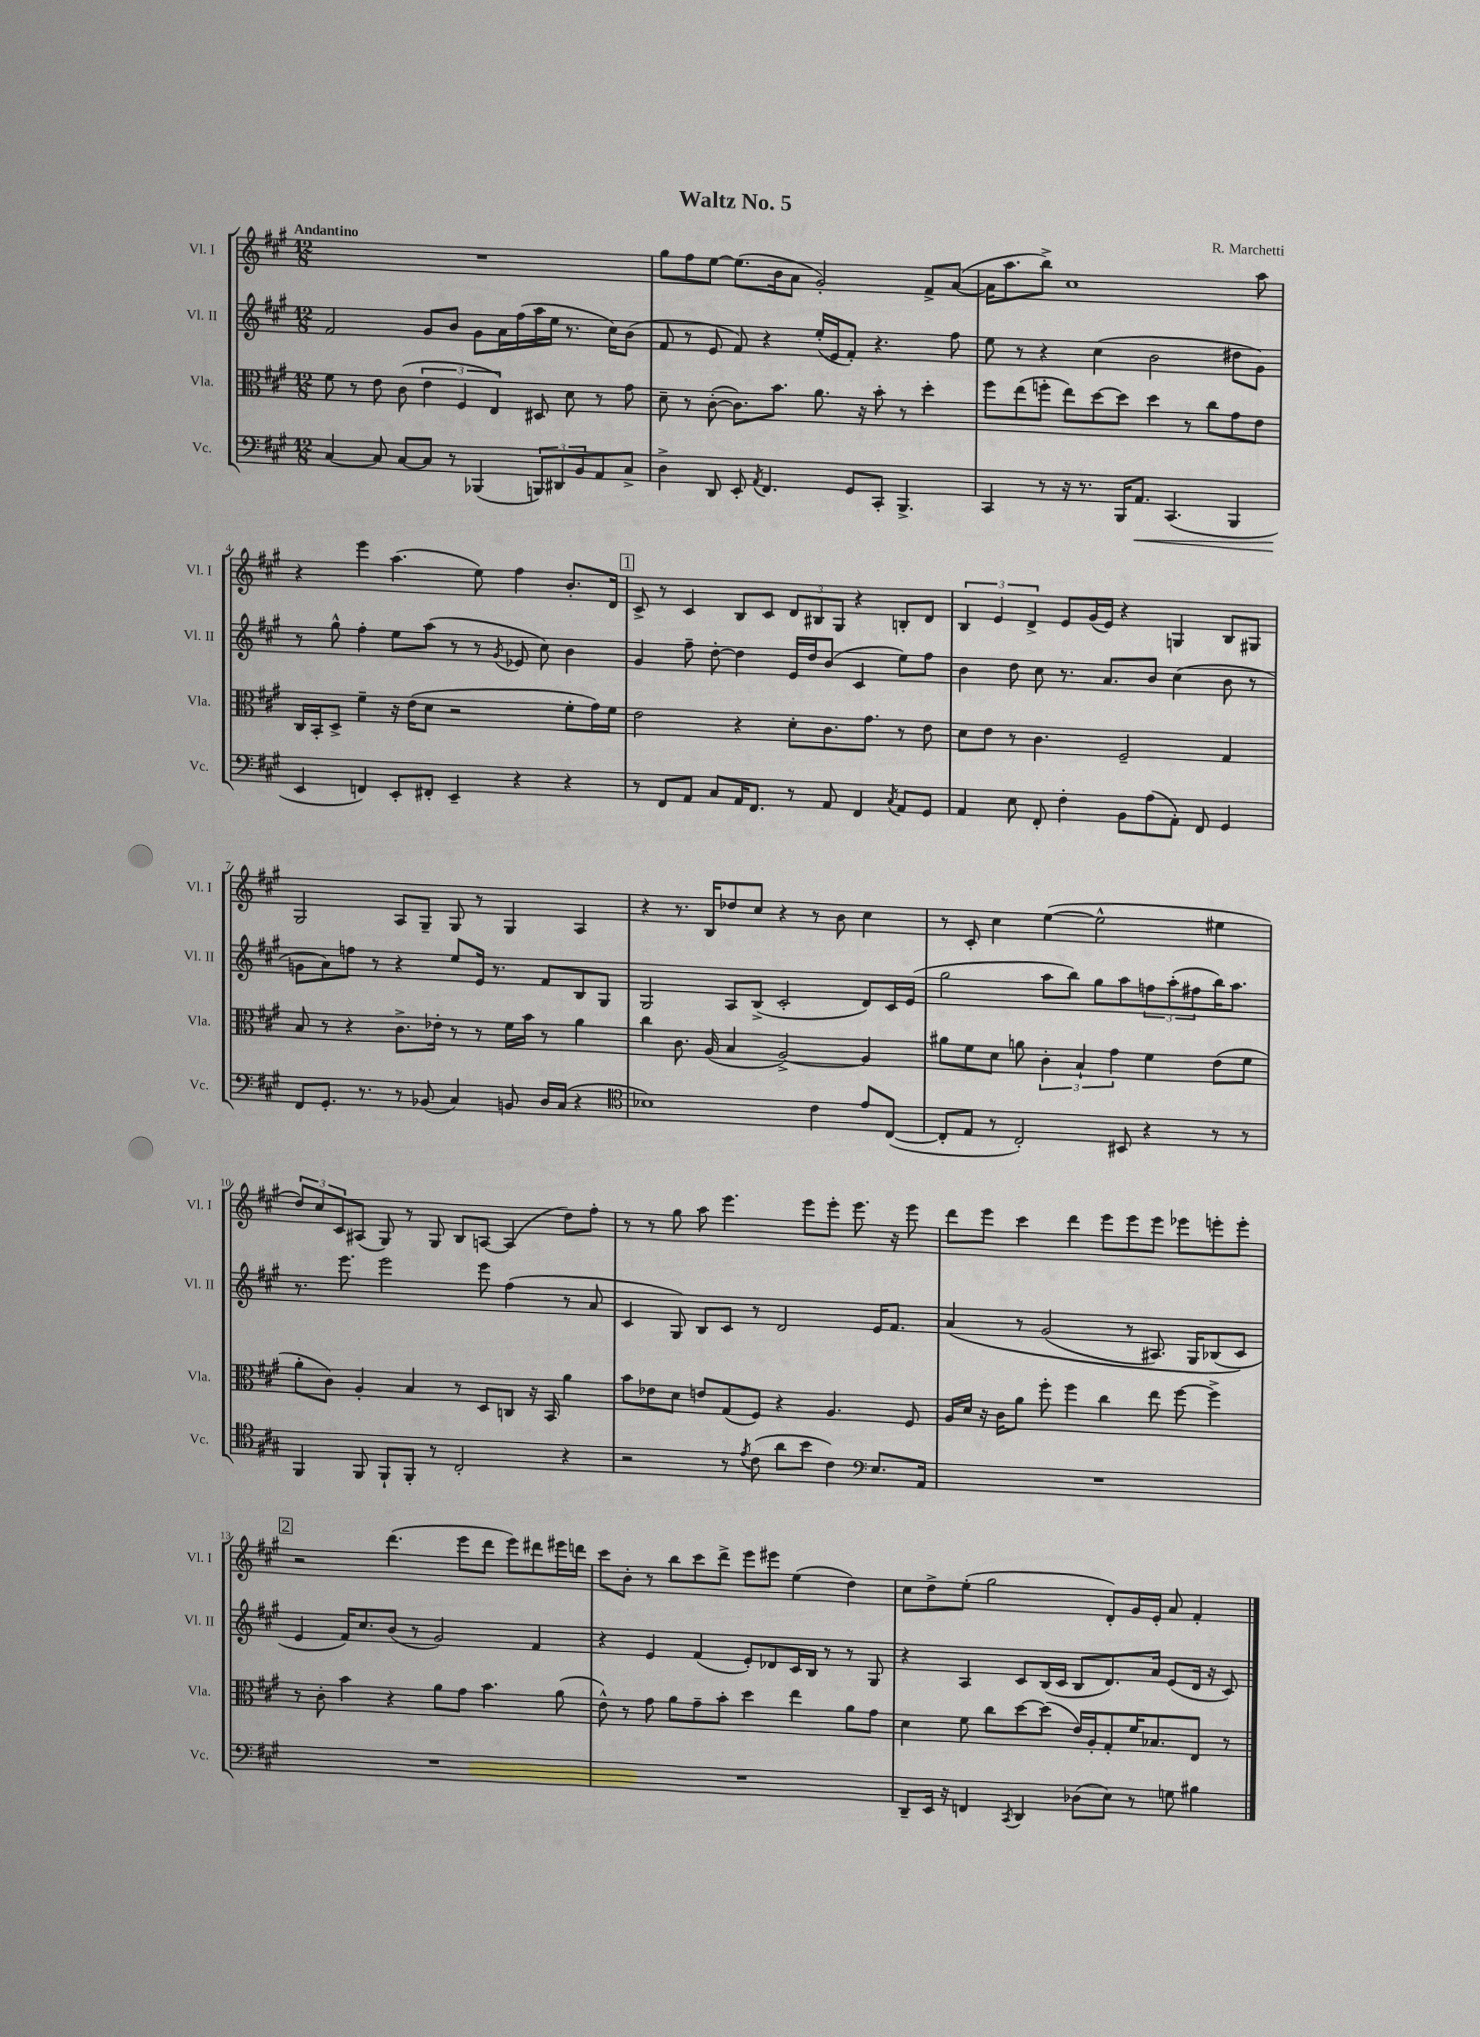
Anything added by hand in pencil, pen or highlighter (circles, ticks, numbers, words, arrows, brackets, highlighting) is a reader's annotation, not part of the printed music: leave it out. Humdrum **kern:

**kern	**dynam	**kern	**kern	**kern
*part4	*part4	*part3	*part2	*part1
*staff4	*staff4	*staff3	*staff2	*staff1
*I"Vc.	*	*I"Vla.	*I"Vl. II	*I"Vl. I
*I'Vc.	*	*I'Vla.	*I'Vl. II	*I'Vl. I
*clefF4	*	*clefC3	*clefG2	*clefG2
*k[f#c#g#]	*	*k[f#c#g#]	*k[f#c#g#]	*k[f#c#g#]
*M12/8	*	*M12/8	*M12/8	*M12/8
=1	=1	=1	=1	=1
!	!	!	!	!LO:TX:a:B:t=Andantino
[4C#/	.	8f#\	2f#/	1.r
.	.	8r	.	.
8C#/]	.	8e\	.	.
[8C#/L	.	(8c#\	.	.
8C#/J]	.	6e\	8g#/L	.
8r	.	.	8b/J	.
.	.	6F#/	.	.
(4BBB-X/	.	.	8g#\L	.
.	.	6E/)	.	.
.	.	.	16a\L	.
.	.	.	(16ff#\	.
12BBBn/L)	.	8D#X/	16aa\	.
.	.	.	16ee\JJ	.
12DD#X/	.	.	.	.
.	.	8d\	8.r	.
12BB/	.	.	.	.
8AA/	.	8r	.	.
.	.	.	16cc#\KL)	.
8C#^/J	.	8g#\	(8b\J	.
=2	=2	=2	=2	=2
4D^\	.	8d~\	8f#/	8gg#\L
.	.	8r	8r	8ff#\
8DD/	.	([8c#'\	8e/	[8ee\J
8EE'/	.	8.c#\L])	8f#/)	(8.ee\L]
8qAA/	.	.	.	.
4.FF#/	.	.	4r	.
.	.	8.b\J	.	16b\k
.	.	.	.	8a\J
.	.	8.a\	(16ee'/LL	2g#'/)
.	.	.	16e/J	.
8GG#/L	.	.	8f#'/J)	.
.	.	16r	.	.
8CC#'/J	.	8b'\	4.r	.
4.BBB^/	.	8r	.	.
.	.	4dd'\	.	8f#^/L
.	.	.	8ff#\	([8a/J
=3	=3	=3	=3	=3
4CC#/	.	8ff#\L	8ee\	16a\KL]
.	.	.	.	8.aa\
.	.	(8ee\	8r	.
8r	.	8ffn'\J	4r	8bb^\J)
16r	.	8ee\L)	.	1cc#
8.r	.	.	.	.
.	.	[8dd\	(4cc#\	.
16BBB/KL	.	8dd\J]	.	.
!	!LO:HP:b	!	!	!
8.AA/J	<	.	.	.
.	.	4dd\	2b\	.
(4.CC#/	.	.	.	.
.	.	8r	.	.
.	.	8cc#\L	.	.
4BBB/	.	8g#\	8dd#X\L	.
.	.	8e\J	8g#\J)	8aa\
!!LO:LB:g=z
=4	=4	=4	=4	=4
4EE/	.	16C#/LL	8r	4r
.	.	16BB'/J	.	.
.	.	8D^/J	8gg#^^\	.
4FFn/)	[	4f#~\	4ff#'\	4eee\
8EE'/L	.	16r	8ee\L	(4.aa\
.	.	(16e\KL	.	.
8FF#X'/J	.	8d\J	(8aa\J	.
4EE~/	.	2r	8r	.
.	.	.	8r	8ee\)
.	.	.	8qg#/	.
4r	.	.	8e-X/	4ff#\
.	.	.	8cc#\)	.
4r	.	8f#'\L	4b\	8.b'/L
.	.	16g#\L)	.	.
.	.	16f#\JJ	.	16d/Jk
!!LO:REH:place=s1:t=1
=5	=5	=5	=5	=5
8r	.	2e\	4g#/	8c#^/
8FF#/L	.	.	.	8r
8AA/J	.	.	8ff#~\	4c#/
8C#/L	.	.	[8dd'\	.
16AA/K	.	4r	4dd\]	8B/L
8.FF#/J	.	.	.	.
.	.	.	.	8c#/J
8r	.	8d'\L	16e/LL	12d/L
.	.	.	16dd/J	.
.	.	.	.	12B#X/
8AA/	.	8.c#\	(8b/J	.
.	.	.	.	12G#/J
4FF#/	.	.	4c#/	4r
.	.	8.g#\J	.	.
8qC#/	.	.	.	.
8AA/L	.	8r	8ee\L)	8Bn'/L
8GG#/J	.	8e\	8ff#\J	8d/J
=6	=6	=6	=6	=6
4AA/	.	8d\L	4b\	6B/
.	.	8e\J	.	.
.	.	.	.	6e/
8E\	.	8r	8dd\	.
.	.	.	.	6d^/
8FF#'/	.	4.c#\	8cc#\	.
4F#'\	.	.	8.r	8e/L
.	.	.	.	(16g#/L
.	.	.	8.a/L	16e/JJ)
8BB\L	.	2F#~/	.	4r
(8A\	.	.	8b/J	.
8AA'\J)	.	.	(4cc#\	4Gn/
8FF#/	.	.	.	.
4GG#/	.	4G#/	8b\	8B/L
.	.	.	8r	8G#X/J
!!LO:LB:g=z
=7	=7	=7	=7	=7
8FF#/L	.	8B/	8gn\L	2G#/
8.GG#'/J	.	8r	8a\)	.
.	.	4r	8ffn\J	.
8.r	.	.	.	.
.	.	.	8r	.
8r	.	8.c#^\L	4r	8A/L
(8BB-X/	.	.	.	8G#~/J
.	.	16e-X'\Jk	.	.
4C#/)	.	8r	8ee/L	8G#/
.	.	8r	16e/Jk	8r
.	.	.	8.r	.
8BBn/	.	16f#\LL	.	4G#/
.	.	16b\JJ	.	.
16D/LL	.	8r	8f#/L	.
(16C#/JJ	.	.	.	.
4r	.	4a\	8B/	4A/
.	.	.	8G#/J	.
=8	=8	=8	=8	=8
*clefC4	*	*	*	*
1B-X)	.	4cc#\	2G#/	4r
.	.	8.c#\	.	8.r
.	.	(16A/	.	16B/KL
.	.	4B/	8A/L	8dd-X/
.	.	.	(8B^/J	8cc#/J
.	.	[2A^/)	2c#'/	4r
4c#\	.	.	.	8r
.	.	.	.	8b\
8e/L	.	4A/]	8d/L)	4cc#\
([8C#/J	.	.	16c#/L	.
.	.	.	(16e/JJ	.
=9	=9	=9	=9	=9
8C#'/L]	.	8a#X\L	2gg#\	8r
8E/J	.	8f#\	.	8c#'/
8r	.	8d\J	.	4cc#\
2C#'/)	.	8an\	.	.
.	.	6c#'\	8aa\L	([4ee\
.	.	.	8bb\J)	.
.	.	6B`/	.	.
.	.	.	8gg#\L	2ee^^\]
.	.	6g#\	.	.
8BB#X/	.	.	8aa\	.
4r	.	4f#\	12ffn\	.
.	.	.	(12aa'\	.
.	.	.	12ff#X\	.
8r	.	(8e\L	16bb\K)	4ee#X\
.	.	.	8.aa\J	.
8r	.	8f#\J	.	.
!!LO:LB:g=z
=10	=10	=10	=10	=10
4FF#/	.	8a'\L	8.r	12dd/L)
.	.	.	.	12cc#/
.	.	8c#\J)	.	.
.	.	.	.	12c#/
.	.	.	8.eee\	.
8FF#/	.	4A'/	.	(8A#X/J
8FF#`/L	.	.	2eee\	8G#/)
8FF#'/J	.	4B/	.	8r
8r	.	.	.	8G#/
2C#'/	.	8r	.	8B/L
.	.	8D/L	8eee\	[8An/J
.	.	8Cn/J	(4ff#\	(4A/]
.	.	16r	.	.
.	.	16BB/	.	.
4r	.	4a\	8r	8dd\L)
.	.	.	8a/	8ff#'\J
=11	=11	=11	=11	=11
2r	.	8b\L	4c#/	8r
.	.	8e-X\	.	8r
.	.	8d\J	8G#/)	8gg#\
.	.	8en/L	8B/L	8aa\
8r	.	(8G#/	8c#/J	4.eee\
8qe/	.	.	.	.
(8c#\	.	8F#/J)	8r	.
8a\L	.	4r	2d/	.
8b\J	.	.	.	8eee\L
4c#\)	.	4.A/	.	8eee'\J
.	.	.	.	8.eee\
*clefF4	*	*	*	*
8.E/L	.	.	16e/KL	.
.	.	.	8.f#/J	16r
.	.	8F#/	.	8eee\
16AA/Jk	.	.	.	.
=12	=12	=12	=12	=12
1.r	.	16A/LL	(4a/	8ddd\L
.	.	16d/JJ	.	.
.	.	16r	.	8eee\J
.	.	16c#\KL	.	.
.	.	8a\J	8r	4ccc#\
.	.	8ff#'\	(2g#/	.
.	.	4ff#\	.	4ddd\
.	.	4cc#\	.	8eee\L
.	.	.	8r	8eee\
.	.	8ee\	8.A#X/)	8eee\J
.	.	[8ff#\	.	8eee-X\L
.	.	.	16G#/KL	.
.	.	4ff#^\]	(8B-X/	8eeen'\
.	.	.	8c#/J)	8eee'\J
!!LO:LB:g=z
!!LO:REH:place=s1:t=2
=13	=13	=13	=13	=13
1.r	.	8r	4e/	2r
.	.	8c#'\	.	.
.	.	4b\	16f#/KL)	.
.	.	.	8.cc#/	.
.	.	4r	(8b/J	(4.ddd\
.	.	.	8r	.
.	.	8a\L	2g#/)	.
.	.	8g#\J	.	8eee\L
.	.	4.b\	.	8ddd\J
.	.	.	.	8eee\L)
.	.	.	4f#/	8ddd#X\
.	.	(8a\	.	16eee#X\L
.	.	.	.	16dddn\JJ
=14	=14	=14	=14	=14
1.r	.	8e^^\)	4r	8ccc#\L
.	.	8r	.	8b'\J
.	.	8g#\	4e/	8r
.	.	8a\L	.	8bb\L
.	.	8g#~\	(4f#/	8ccc#\
.	.	8b'\J	.	8ddd^\J
.	.	4dd\	8e'/L)	8eee\L
.	.	.	8d-X/	8eee#X\J
.	.	4ee\	16c#/L	(4ee\
.	.	.	16B/JJ	.
.	.	.	8r	.
.	.	8a\L	8r	4dd\)
.	.	8g#\J	8G#/	.
=15	=15	=15	=15	=15
8DD~/L	.	4d\	4r	8cc#\L
16EE/Jk	.	.	.	8dd^\
16r	.	.	.	.
4FFn/	.	8f#\	4A/	(8ee'\J
.	.	8cc#\L	.	2gg#\
8qCC#/	.	.	.	.
4DD/	.	[8dd\	8c#/L	.
.	.	(8dd\J]	(16B/L	.
.	.	.	16c#/JJ	.
(8D-X\L	.	16e/LL)	8B/L	.
.	.	16A'/J	.	.
8E\J)	.	8G#'/	8.d/)	8d'/L)
8r	.	16f#/K	.	16g#/L
.	.	8.B-X/	16a/Jk	16e'/JJ
8Gn\	.	.	(8e/L	8a/
4B#X\	.	8E/J	16d/Jk	4f#'/
.	.	.	16r	.
.	.	8r	8c#/)	.
==	==	==	==	==
*-	*-	*-	*-	*-
